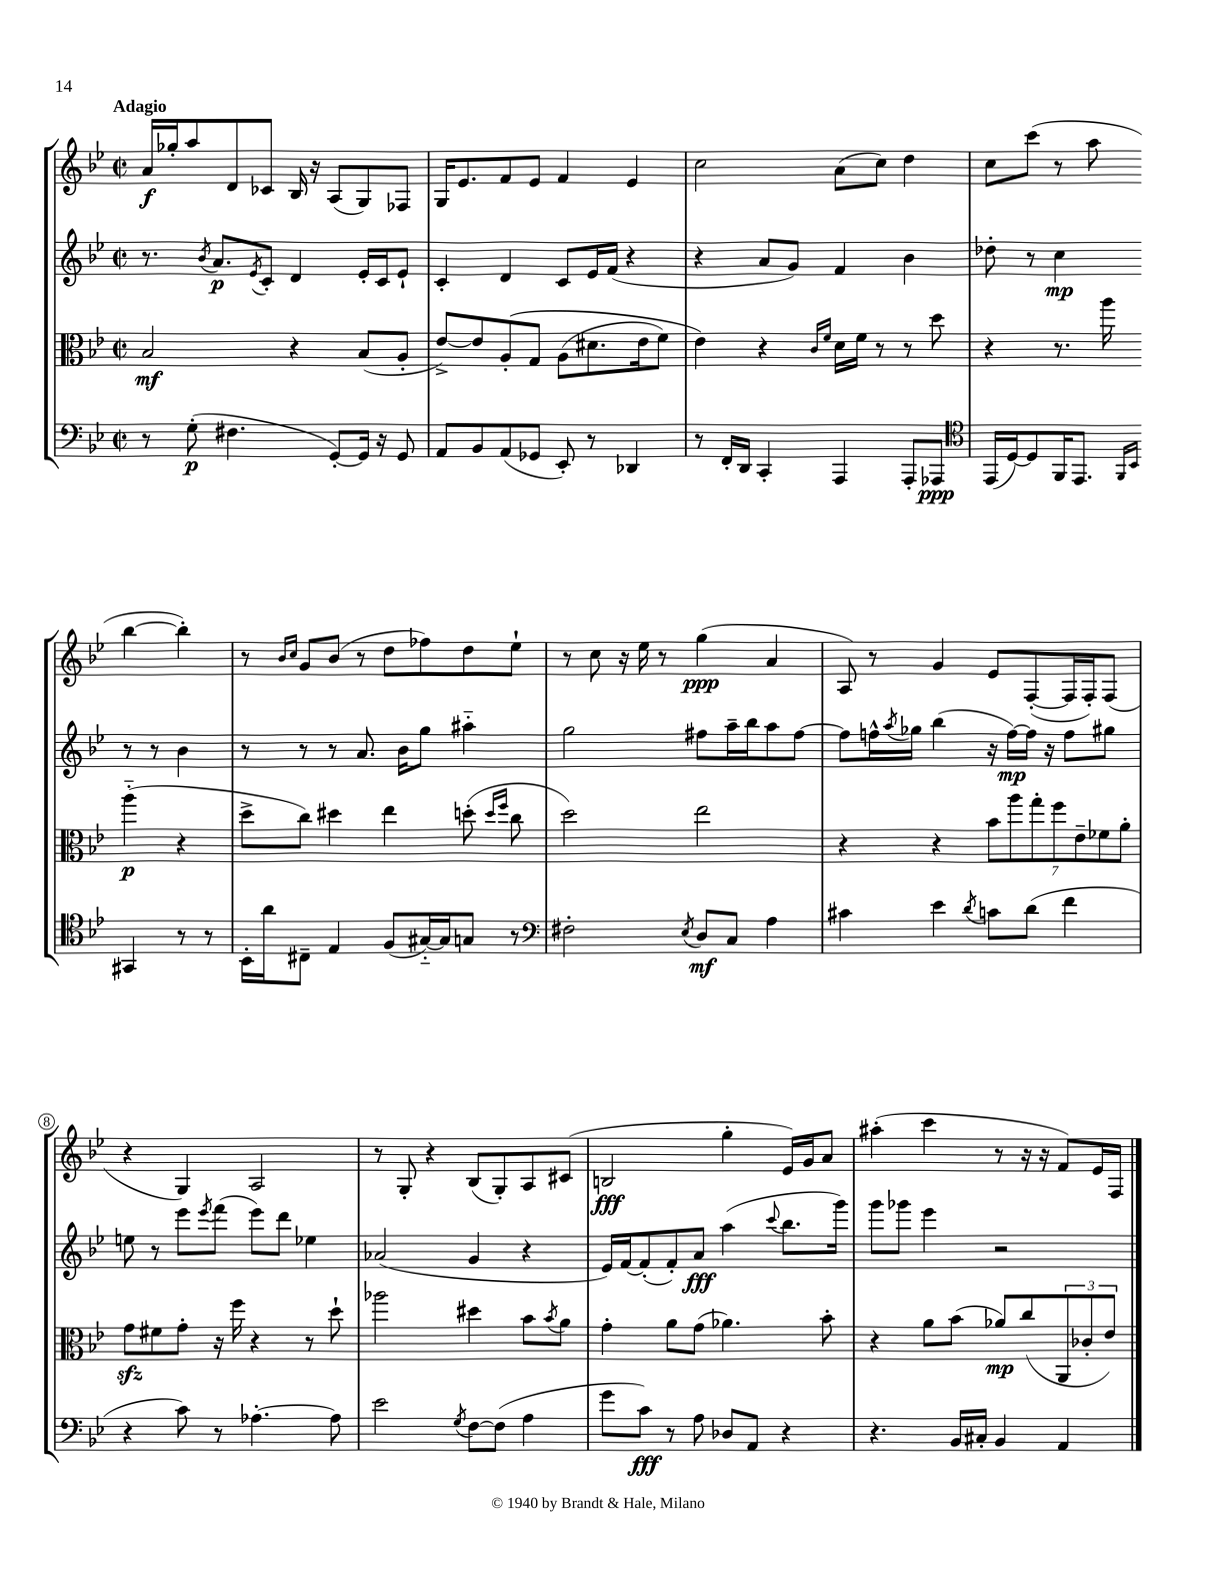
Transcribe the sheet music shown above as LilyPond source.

<<
\new StaffGroup <<
\new Staff = "s0" {
    \clef treble \key bes \major \defaultTimeSignature \time 2/2 \tempo "Adagio"
    a'16\f ges''16-. a''8 d'8 ces'8 bes16 r16 a8( g8) fes8 |
    g16 ees'8. f'8 ees'8 f'4 ees'4 |
    c''2 a'8( c''8) d''4 |
    c''8 c'''8( r8 a''8 bes''4~ bes''4-.) |
    r8 \grace { bes'16 c''16 } g'8 bes'8( r8 d''8 fes''8) d''8 ees''8-! |
    r8 c''8 r16 ees''16 r8 g''4\ppp( a'4 |
    a8) r8 g'4 ees'8 f8~-.( f16 f16-.) f8( |
    r4 g4) a2 |
    r8 g8-. r4 bes8( g8-.) a8 cis'8( |
    b2\fff g''4-. ees'16) g'16 a'8 |
    ais''4-.( c'''4 r8 r16 r16 f'8) ees'16 f16 \bar "|." |
}
\new Staff = "s1" {
    \clef treble \key bes \major \defaultTimeSignature \time 2/2
    r8. \acciaccatura { bes'8 } a'8.\p \acciaccatura { ees'8 } c'8-. d'4 ees'16-. c'16 ees'8-! |
    c'4-. d'4 c'8 ees'16 f'16( r4 |
    r4 a'8 g'8) f'4 bes'4 |
    des''8-. r8 c''4\mp r8 r8 bes'4 |
    r8 r8 r8 a'8. bes'16 g''8 ais''4-_ |
    g''2 fis''8 a''16-- bes''16 a''8 fis''8~ |
    fis''8 f''16-^ \acciaccatura { a''8 } ges''16 bes''4( r16 f''16~\mp) f''16 r16 f''8 gis''8 |
    e''8 r8 ees'''8 \acciaccatura { ees'''8 } f'''8( ees'''8) d'''8 ees''4 |
    aes'2( g'4 r4 |
    ees'16) f'16~ f'8-.( f'8-.) a'8\fff a''4( \appoggiatura { c'''8 } bes''8. g'''16) |
    g'''8 ges'''8 ees'''4 r2 \bar "|." |
}
\new Staff = "s2" {
    \clef alto \key bes \major \defaultTimeSignature \time 2/2
    bes2\mf r4 bes8( a8-. |
    ees'8~->) ees'8 a8-.\( g8 a8( dis'8. ees'16 f'8) |
    ees'4\) r4 \grace { c'16 f'16 } d'16 f'16 r8 r8 d''8 |
    r4 r8. a''16 a''4-_\p( r4 |
    d''8-> c''8) dis''4 ees''4 d''8-.( \grace { d''16 f''16 } c''8 |
    d''2) ees''2 |
    r4 r4 \tuplet 7/4 { bes'8 a''8 g''8-. f''8 ees'8-- fes'8 a'8-. } |
    g'8\sfz fis'8 g'8-. r16 f''16 r4 r8 d''8-! |
    aes''2 dis''4 bes'8 \acciaccatura { bes'8 } a'8 |
    g'4-. a'8 g'8( aes'4.) bes'8-. |
    r4 a'8 bes'8( aes'8\mp) c''8( \tuplet 3/2 { a,8 ces'8-. ees'8) } \bar "|." |
}
\new Staff = "s3" {
    \clef bass \key bes \major \defaultTimeSignature \time 2/2
    r8 g8-.\p( fis4. g,8~-.) g,16 r16 g,8 |
    a,8 bes,8 a,8( ges,8 ees,8-.) r8 des,4 |
    r8 f,16-. d,16 c,4-. a,,4 a,,8-. aes,,8\ppp |
    \clef tenor ees,16( d16~) d8 f,16 ees,8. \grace { f,16 bes,16 } gis,4 r8 r8 |
    bes,16-. a'16 cis8-- ees4 f8( gis16~-_) gis16 g8 r8 |
    \clef bass fis2-. \acciaccatura { ees8 } d8\mf c8 a4 |
    cis'4 ees'4 \acciaccatura { d'8 } c'8 d'8( f'4 |
    r4 c'8) r8 aes4.~-. aes8 |
    ees'2 \acciaccatura { g8 } f8~ f8( a4 |
    g'8 c'8\fff) r8 a8 des8 a,8 r4 |
    r4. bes,16 cis16-. bes,4 a,4 \bar "|." |
}
>>
>>
\layout { \context { \Score \override BarNumber.stencil = #(make-stencil-circler 0.1 0.3 ly:text-interface::print) } }
